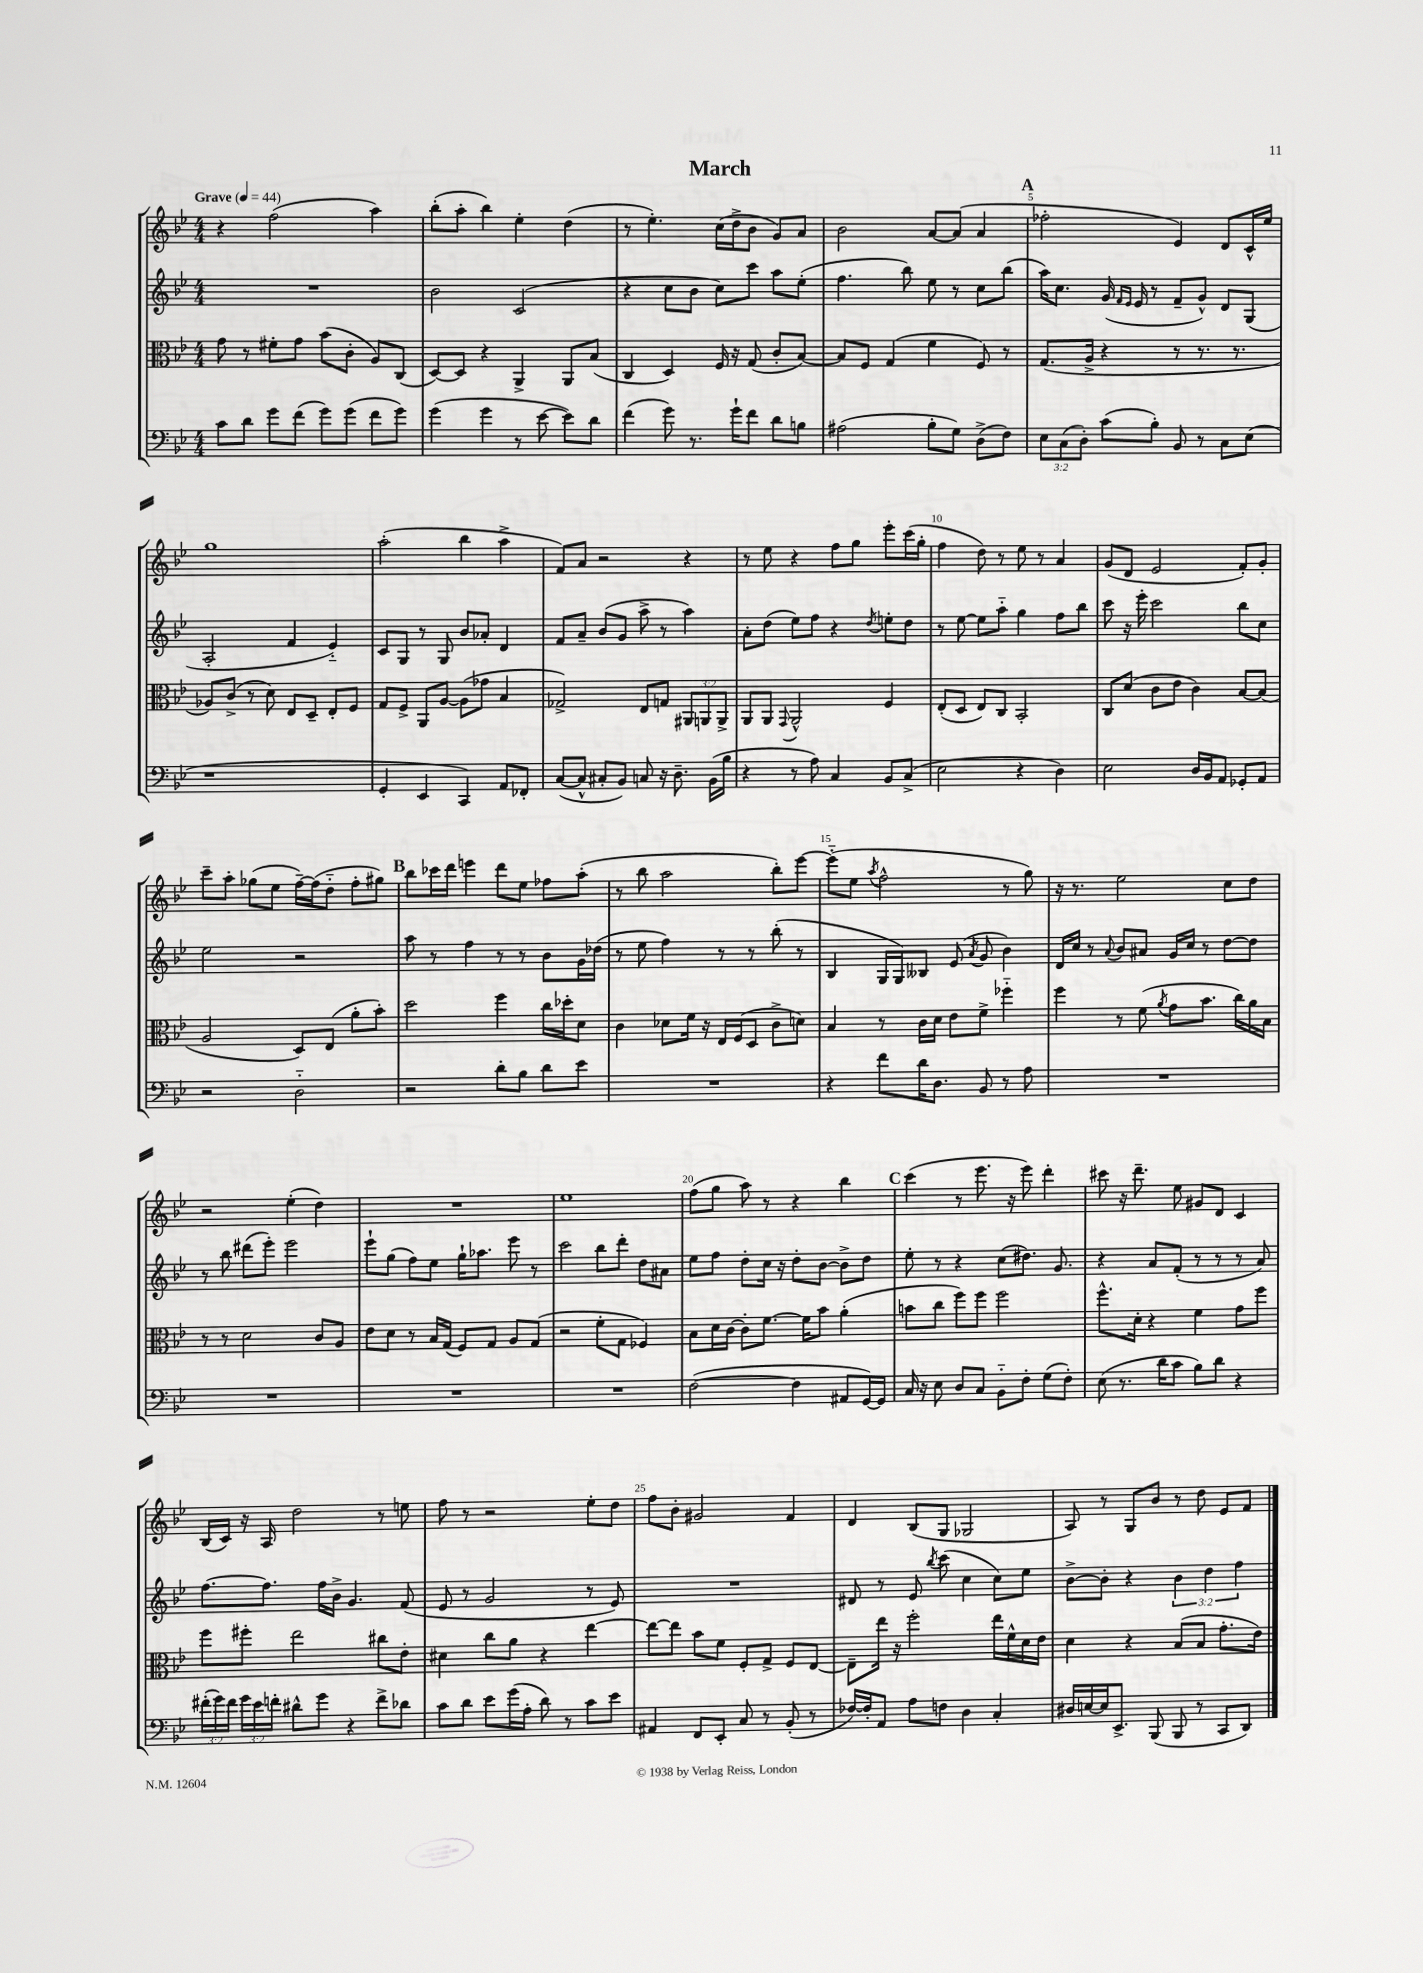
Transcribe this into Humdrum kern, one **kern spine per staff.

**kern	**kern	**kern	**kern
*staff4	*staff3	*staff2	*staff1
*clefF4	*clefC3	*clefG2	*clefG2
*k[b-e-]	*k[b-e-]	*k[b-e-]	*k[b-e-]
*M4/4	*M4/4	*M4/4	*M4/4
*MM44	*MM44	*MM44	*MM44
8c\L	8g\	1r	4r
8d\J	8r	.	.
8g\L	8f#'\L	.	(2ff\
(8f\J	8g\J	.	.
8g\L)	(8b-\L	.	.
(8g\J	8c'\J	.	.
8f\L	8A/L)	.	4aa\)
8g\J)	(8C/J	.	.
=	=	=	=
(4g\	[8D/L)	2b-\	(8bb-'\L
.	8D/]J	.	8aa'\J
4g\	4r	.	4bb-\)
8r	4AA^/	(2c/	4ee-'\
[8e-\	.	.	.
8e-\]L)	8AA/L	.	(4dd\
8d\J	(8B-/J	.	.
=	=	=	=
(4f\	4C/	4r	8r
.	.	.	4.ee-'\)
8g\)	4D/)	8cc\L	.
8.r	.	8b-\J	.
.	16F/	8cc\L)	(16cc\LL
16g`\LK	16r	.	16dd^\J
8f\J	(8G/	8ccc\J	8b-\J
8d\L	8c'/L	8aa\L	8g/L)
8B\J	[8B-/J)	(8ee-'\J	8a/J
=	=	=	=
(2A#\	8B-/]L	4.ff\	2b-\
.	8F/J	.	.
.	(4G/	.	.
.	.	8bb-\)	.
8B-'\L	4f\	8ee-\	[8a/L
8G\J)	.	8r	(8a/]J
(8D^\L	8F/)	8cc\L	4a/
8F\J)	8r	(8bb-\J	.
=	=	=	=
12E-\L	(8.G/L	16aa\LK)	2ff-'\
.	.	8.cc\J	.
(12C\	.	.	.
12D'\J)	.	.	.
.	16A^/Jk	.	.
(8c\L	4r	(16g/	.
.	.	16qqf/LL	.
.	.	16qqe-/JJ	.
.	.	16e-/	.
8B-'\J)	.	8r	.
8BB-/	8r	8f~/L	4e-/)
8r	8.r	8g^^/J)	.
8C\L	.	8d/L	8d/L
.	8.r	.	.
(8E-\J	.	(8G/J	16c^^/L
.	.	.	16ee-/JJ
=	=	=	=
1r	8A-/L)	2A'/	1gg
.	(8c^/J	.	.
.	8r	.	.
.	8d\)	.	.
.	8E-/L	4f/	.
.	8D~/J	.	.
.	8E-'/L	4e-'~/)	.
.	8F/J	.	.
=	=	=	=
4GG'/	8G/L	8c/L	(2aa'\
.	8F^/J	8G/J	.
4EE-/	8AA/L	8r	.
.	[8A/J	8G/	.
4CC/)	(8A\]L	8b-/L	4bb-\
.	8g-\J	8a-'/J	.
8AA/L	4B-/	4d/	4aa^\
8FF-'/J	.	.	.
=	=	=	=
([8C/L	2G-^/)	8f/L	8f/L)
8C^^/]J	.	8a~/J	8a/J
8C#'/L	.	(8b-/L	2r
8BB-/J)	.	8g/J	.
8C/	8E-/L	8aa^\	.
16r	8G/J	8r	.
8.D~\	.	.	.
.	12AA#/L	4aa\)	4r
.	12AA/	.	.
(16BB-\LL	.	.	.
.	12AA^/J	.	.
16B-\JJ	.	.	.
=	=	=	=
4r	8AA/L	8a'\L	8r
.	8AA/J	(8dd\J	8ee-\
.	8qqGG/	.	.
8r	2AA^^/	8ee-\L)	4r
8A\)	.	8ff\J	.
4C/	.	4r	8ff\L
.	.	.	8gg\J
.	.	8qdd/	.
8BB-/L	4F/	8ee'\L	8eee-'\L
(8C^/J	.	8dd\J	(16ccc\L
.	.	.	16gg'\JJ
=	=	=	=
2E-\	(8E-'/L	8r	4ff\
.	8D/J	[8ee-\	.
.	8E-/L)	8ee-\]L	8dd\)
.	8C/J	8aa'~\J	8r
4r	2BB-'/	4gg\	8ee-\
.	.	.	8r
4D\)	.	8ff\L	4a/
.	.	8bb-\J	.
=	=	=	=
2E-\	8C/L	8ccc\	(8g/L
.	(8d/J	16r	8d/J
.	.	16eee-'\	.
.	8c\L	2ccc\	2e-/
.	8e-\J	.	.
16D/LL	4c\)	.	.
16BB-/J	.	.	.
8AA/J	.	.	.
8GG-'/L	[8B-/L	8bb-\L	8f'/L)
8AA/J	(8B-/]J	8cc\J	8g'/J
=	=	=	=
2r	2A/	2ee-\	8ccc~\L
.	.	.	8aa'\J
.	.	.	(8gg-\L
.	.	.	8ee-\J
2D'~\	8D/L)	2r	[16ff~\LL)
.	.	.	(16ff\]J
.	(8E-/J	.	8dd'~\J
.	8a'\L	.	8ff'\L
.	8b-'\J)	.	8gg#\J)
=	=	=	=
2r	2dd\	8aa\	8bb-\L
.	.	8r	16ccc-\L
.	.	.	16ddd\JJ
.	.	4ff\	4eee\
8d'\L	4ff\	8r	8ddd\L
8B-\J	.	8r	8ee-\J
8d\L	16cc\LL	8b-\L	8ff-\L
.	16dd-'\J	.	.
8e-\J	8d\J	16g\L	(8aa'\J
.	.	(16dd-\JJ	.
=	=	=	=
1r	4c\	8r	8r
.	.	8ee-\	8bb-\
.	8d-\L	4ff\)	2aa\
.	16f\Jk	.	.
.	16r	.	.
.	16E-/LL	8r	.
.	(16F/J	.	.
.	8D/J	8r	.
.	8c^\L	(8bb-'\	8bb-'\L)
.	8d\J)	8r	[8eee-\J
=	=	=	=
4r	4B-/	4B-/	(8eee-'~\]L
.	.	.	8ee-\J
.	.	.	8qaa/
8f\L	8r	16G/LL	2ff^^\
.	.	16G/J)	.
16d\K	16c\LL	8B--/J	.
8.D\J	16d\JJ	.	.
.	8e-\L	(8e-/	.
.	.	8qa/	.
8BB-/	8f^\J	8g/	.
8r	4ff-'~\	4b-\)	8r
8A\	.	.	8gg\)
=	=	=	=
1r	4ff\	16d/LL	16r
.	.	16cc/JJ	8.r
.	.	8r	.
.	.	8qqa/	.
.	8r	8b-/L	2ee-\
.	(8f\	8a#/J	.
.	8qa/	.	.
.	8g\L	16g/LL	.
.	.	16cc/JJ	.
.	8.b-\J	8r	.
.	.	[8dd\L	8cc\L
.	16cc\LL)	.	.
.	16a\	8dd\]J	8dd\J
.	16B-\JJ	.	.
=	=	=	=
1r	8r	8r	2r
.	8r	8bb-\	.
.	2d\	(8ddd#\L	.
.	.	8eee-'\J)	.
.	.	2eee-\	(4ee-'\
.	8c/L	.	4dd\)
.	8A/J	.	.
=	=	=	=
1r	8e-\L	8eee-`\L	1r
.	8d\J	(8gg\J	.
.	8r	8ff\L)	.
.	16B-/LL	8ee-\J	.
.	(16G/JJ	.	.
.	8F/L)	16gg`\LK	.
.	.	8.aa-\J	.
.	8G/J	.	.
.	8A/L	8eee-\	.
.	(8G/J	8r	.
=	=	=	=
1r	2r	2ccc\	1ee-
.	8f'\L	8bb-\L	.
.	8G\J	8ddd'\J	.
.	4F-/)	8dd\L	.
.	.	8a#\J	.
=	=	=	=
([2F\	8B-\L	8ee-\L	(8ff\L
.	16d\L	8ff\J	8gg\J
.	[16c\JJ	.	.
.	8c'\]L	8dd'\L	8aa\)
.	[8.f\J	16cc\Jk	8r
.	.	16r	.
4F\]	.	8dd'\L	4r
.	16f\]LK	.	.
.	8b-\J	[8b-\J	.
8AA#/L	(4a'\	8b-^\]L	4bb-\
[16GG/L)	.	8dd\J	.
16GG/]JJ	.	.	.
=	=	=	=
16C/	8b\L	8ee-'\	(4ccc\
16r	.	.	.
8E-\	8cc\J	8r	.
8D/L	8ff\L)	4r	8r
8C/J	8ff\J	.	8.eee-\
8BB-'~\L	2ff\	(8cc\L	.
.	.	.	16r
8F'\J	.	8.dd#\J)	8eee-\)
(8G\L	.	.	4ddd'\
.	.	8.g/	.
8F'\J)	.	.	.
=	=	=	=
(8E-\	8.ff^^\L	4r	8ccc#\
8.r	.	.	16r
.	16d'\Jk	.	8.ddd~\
.	4r	8a/L	.
16d\LK	.	.	.
8c\J	.	(8f'/J	8ee-\
8B-\L)	4f\	8r	8g#/L
8d\J	.	8r	8d/J
4r	8g\L	8r	4c/
.	8ff\J	8a/)	.
=	=	=	=
(24f#'\LL	8ff\L	[8.ff\L	(16B-/LL
24g\)	.	.	.
.	.	.	16c/JJ)
24f#\JJ	.	.	.
24g\LL	8ff#'\J	.	16r
24e-\	.	.	.
.	.	8.ff\]J	16A/
24f'\JJ	.	.	.
8d#^^\L	2ee-\	.	2dd\
8g\J	.	16ff\LL	.
.	.	16b-^\JJ	.
4r	.	4.g/	.
8f^\L	8cc#\L	.	8r
8d-\J	8e-'\J	(8f/	8ee\
=	=	=	=
8c\L	4d#\	8e-/	8ff\
8d\J	.	8r	8r
8e-\L	8cc\L	2g/	2r
(16g\L	8a\J	.	.
16A'\JJ	.	.	.
8d\)	4r	.	.
8r	.	.	.
8c\L	[4ee-\	8r	8ee-'\L
8e-\J	.	8e-/)	8dd\J
=	=	=	=
4AA#/	8ee-\_L	1r	8ff\L
.	8ee-\]J	.	8b-'\J
8FF/L	8b-\L	.	2g#/
8EE-'/J	8f\J	.	.
8C/	8F'/L	.	.
8r	8G^/J	.	.
(8BB-'/	8F/L	.	4f/
8r	[8E-/J	.	.
=	=	=	=
[16F-/LL)	8E-~\]L	8d#/	4d/
16F-'/]J	.	.	.
8AA/J	16ee-\Jk	8r	.
.	16r	.	.
8A\L	2ff'\	8e-/	(8B-/L
.	.	8qbb-/	.
8F\J	.	(8ccc\	8G/J
4D\	.	4cc\	2G-/
4C'/	16ee-\LL	8cc\L)	.
.	16f^^\	.	.
.	16d\	8ee-\J	.
.	16e-\JJ	.	.
=	=	=	=
16D#/LL	4d\	[8b-^\L	8A/)
[16E/	.	.	.
16E/]J	.	8b-'\]J	8r
8.EE-^/J	.	.	.
.	4r	4r	8G/L
(8BBB-/	.	.	8b-/J
8BBB-/	(8B-/L	6b-\	8r
8r	8B-/J	.	8dd\
.	.	6dd\	.
8CC/L	8.g'\L	.	8e-/L
.	.	6ff\	.
8DD/J)	.	.	8f/J
.	16e-\Jk)	.	.
==	==	==	==
*-	*-	*-	*-
